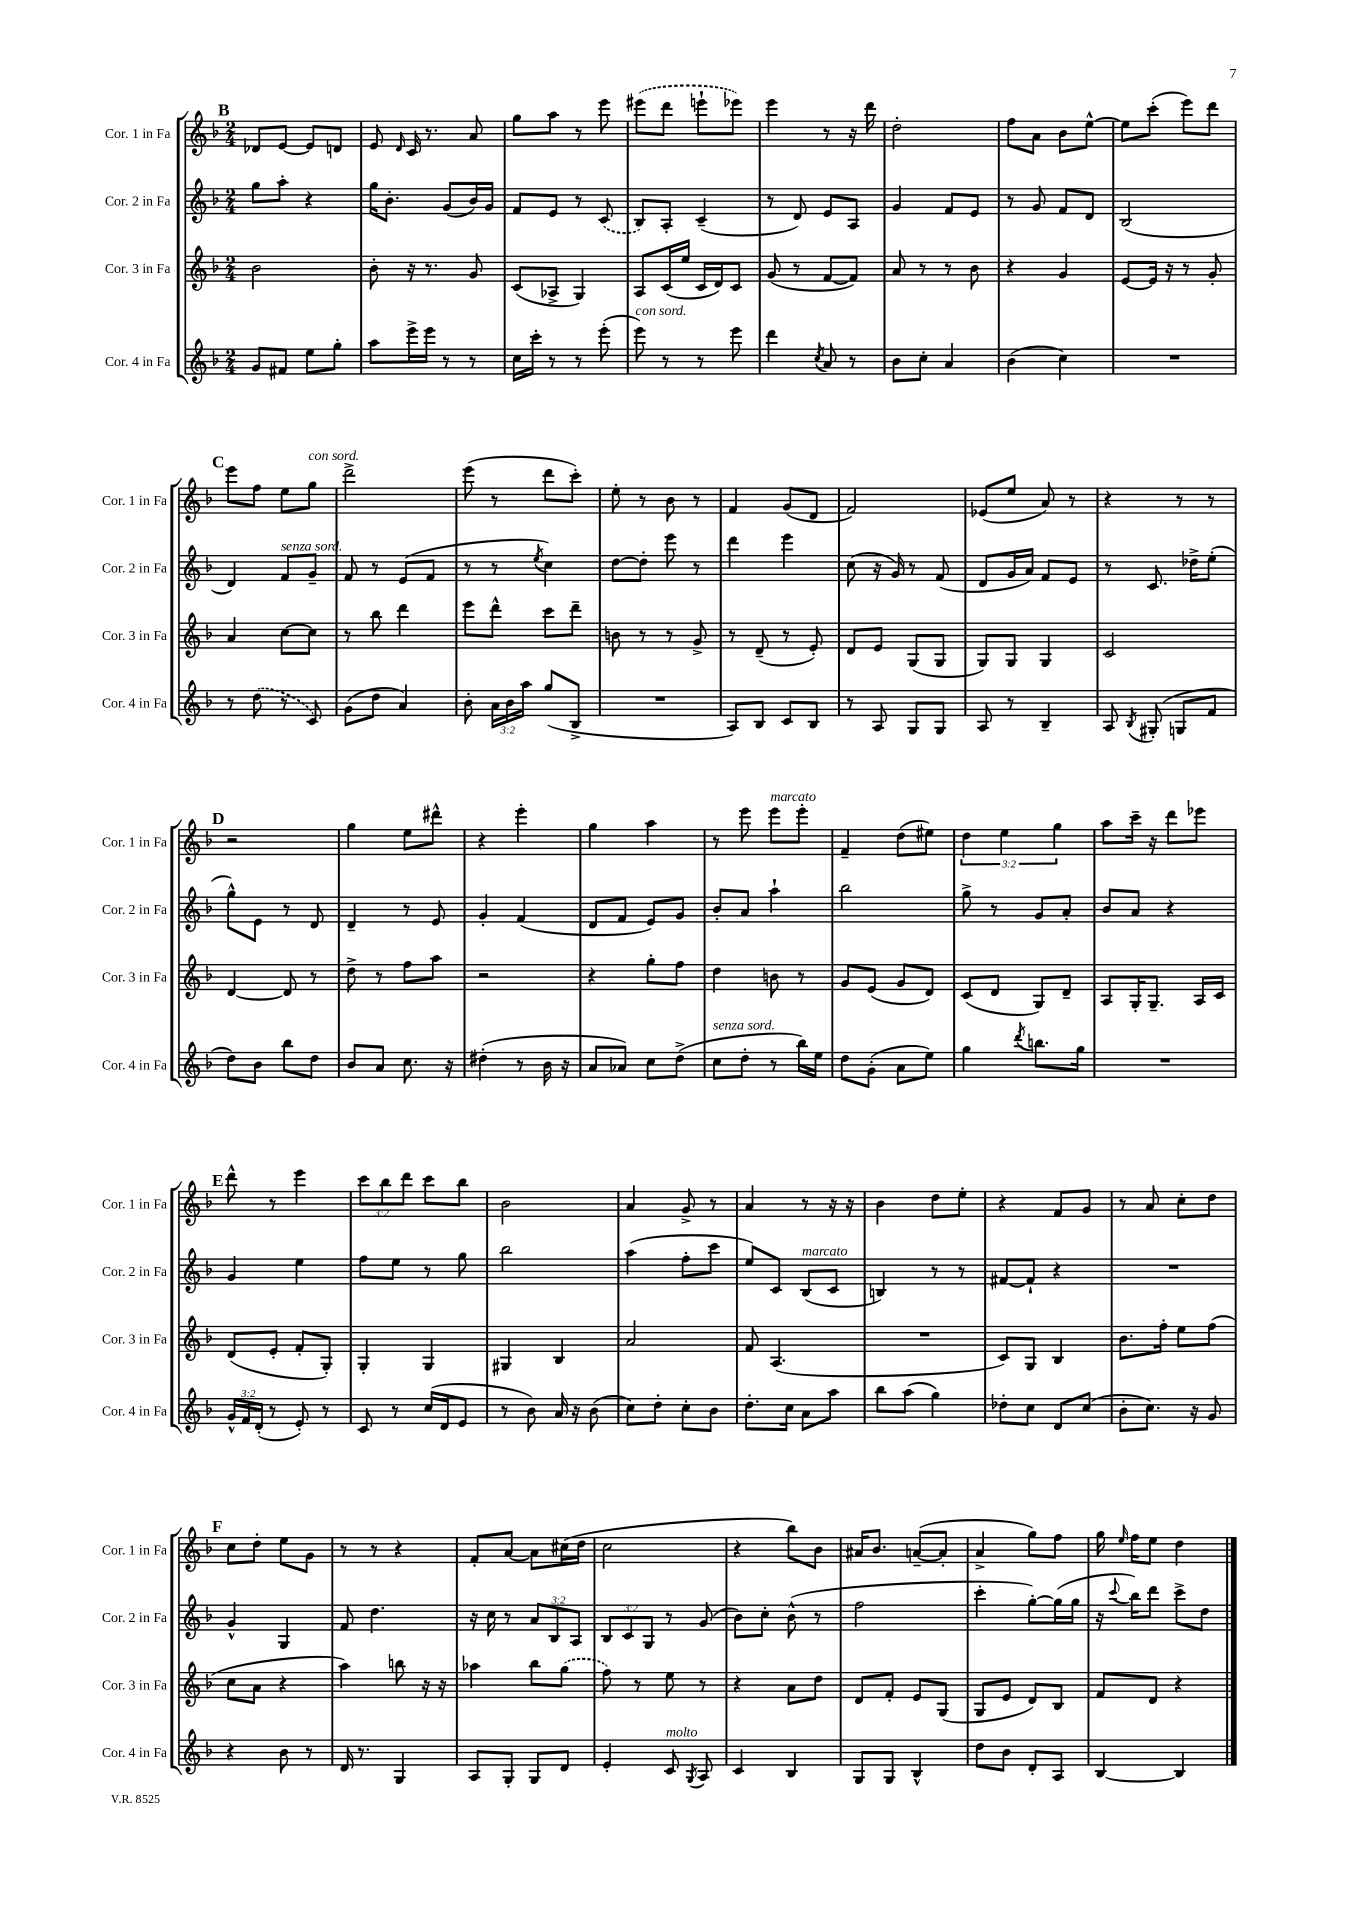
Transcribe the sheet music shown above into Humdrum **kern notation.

**kern	**kern	**kern	**kern
*staff4	*staff3	*staff2	*staff1
*clefG2	*clefG2	*clefG2	*clefG2
*k[b-]	*k[b-]	*k[b-]	*k[b-]
*M2/4	*M2/4	*M2/4	*M2/4
8g/L	2b-\	8gg\L	8d-/L
8f#/J	.	8aa'\J	[8e/J
8ee\L	.	4r	8e/]L
8gg'\J	.	.	8d/J
=	=	=	=
8aa\L	8b-'\	16gg\LK	8e/
.	.	8.b-'\J	.
.	.	.	16qqd/
16eee^\L	16r	.	16c/
16eee\JJ	8.r	.	8.r
8r	.	(8g/L	.
8r	8g/	16b-/L)	8a/
.	.	16g/JJ	.
=	=	=	=
16cc\LL	(8c/L	8f/L	8gg\L
16ccc'\JJ	.	.	.
8r	8A-^/J	8e/J	8aa\J
8r	4G/)	8r	8r
(8eee'\	.	(8c/	8eee\
=	=	=	=
8eee\)	8A/L	8B-/L)	(8eee#\L
8r	(16c/L	8A'/J	8ddd\J
.	16ee/JJ	.	.
8r	16c/LL	(4c~/	8eee`\L
.	16d/J)	.	.
8eee\	8c/J	.	8eee-\J)
=	=	=	=
4ddd\	(8g/	8r	4eee\
.	8r	8d/)	.
8qcc/	.	.	.
8a/	[8f/L	8e/L	8r
8r	8f/]J)	8A/J	16r
.	.	.	16ddd\
=	=	=	=
8b-\L	8a/	4g/	2dd'\
8cc'\J	8r	.	.
4a/	8r	8f/L	.
.	8b-\	8e/J	.
=	=	=	=
(4b-\	4r	8r	8ff\L
.	.	8g/	8a\J
4cc\)	4g/	8f/L	8b-\L
.	.	8d/J	[8ee^^\J
=	=	=	=
2r	[8e/L	(2B-/	8ee\]L
.	16e/]Jk	.	(8ccc'\J
.	16r	.	.
.	8r	.	8eee\L)
.	8g'/	.	8ddd\J
=	=	=	=
8r	4a/	4d/)	8eee\L
(8dd\	.	.	8ff\J
8r	[8cc\L	8f/L	8ee\L
8c/)	8cc\]J	8g~/J	8gg\J
=	=	=	=
(8g\L	8r	8f/	2ddd^\
8dd\J	8bb-\	8r	.
4a/)	4ddd\	(8e/L	.
.	.	8f/J	.
=	=	=	=
8b-'\	8eee\L	8r	(8eee\
24a\LL	8ddd^^\J	8r	8r
24b-\	.	.	.
24aa\JJ	.	.	.
.	.	8qee/	.
(8gg/L	8ccc\L	4cc\)	8ddd\L
8B-^/J	8ddd~\J	.	8ccc'\J)
=	=	=	=
2r	8b\	[8dd\L	8ee'\
.	8r	8dd'\]J	8r
.	8r	8eee\	8b-\
.	8g^/	8r	8r
=	=	=	=
8A/L)	8r	4ddd\	4f/
8B-/J	(8d~/	.	.
8c/L	8r	4eee\	(8g/L
8B-/J	8e'/)	.	8d/J
=	=	=	=
8r	8d/L	(8cc\	2f/)
8A/	8e/J	16r	.
.	.	16g/)	.
8G/L	(8G/L	8r	.
8G/J	8G/J	(8f/	.
=	=	=	=
8A/	8G/L)	8d/L	(8e-/L
8r	8G/J	16g/L	8ee/J
.	.	16a/JJ)	.
4B-~/	4G/	8f/L	8a/)
.	.	8e/J	8r
=	=	=	=
8A/	2c/	8r	4r
8qB-/	.	.	.
(8G#'/	.	8.c/	.
8G/L	.	.	8r
.	.	16dd-^\LK	.
8f/J	.	(8ee'\J	8r
=	=	=	=
8dd\L)	[4d/	8gg^^\L)	2r
8b-\J	.	8e\J	.
8bb-\L	8d/]	8r	.
8dd\J	8r	8d/	.
=	=	=	=
8b-/L	8dd^\	4d~/	4gg\
8a/J	8r	.	.
8.cc\	8ff\L	8r	8ee\L
.	8aa\J	8e/	8ddd#^^\J
16r	.	.	.
=	=	=	=
(4dd#'\	2r	4g'/	4r
8r	.	(4f/	4eee'\
16b-\	.	.	.
16r	.	.	.
=	=	=	=
8a/L	4r	8d/L	4gg\
8a-/J)	.	8f/J	.
8cc\L	8gg'\L	8e/L)	4aa\
(8dd^\J	8ff\J	8g/J	.
=	=	=	=
8cc\L	4dd\	8b-'/L	8r
8dd'\J	.	8a/J	8eee\
8r	8b\	4aa`\	8eee\L
16bb-\LL)	8r	.	8eee'\J
16ee\JJ	.	.	.
=	=	=	=
8dd\L	8g/L	2bb-\	4f~/
(8g'\J	(8e/J	.	.
8a\L	8g/L	.	(8dd\L
8ee\J)	8d/J)	.	8ee#\J)
=	=	=	=
4gg\	(8c/L	8gg^\	6dd\
.	8d/J	8r	.
.	.	.	6ee\
8qddd/	.	.	.
8.bb\L	8G/L)	8g/L	.
.	.	.	6gg\
.	8d~/J	8a'/J	.
16gg\Jk	.	.	.
=	=	=	=
2r	8A/L	8b-/L	8aa\L
.	16G'/K	8a/J	16ccc~\Jk
.	8.G~/J	.	16r
.	.	4r	8ddd\L
.	16A/LL	.	8eee-\J
.	16c/JJ	.	.
=	=	=	=
24g^^/LL	(8d/L	4g/	8ddd^^\
24f/	.	.	.
(24d'/JJ	.	.	.
8r	8e'/J	.	8r
8e'/)	8f'/L	4ee\	4eee\
8r	8G'/J)	.	.
=	=	=	=
8c/	4G'/	8ff\L	12ccc\L
.	.	.	12bb-\
8r	.	8ee\J	.
.	.	.	12ddd\J
(16cc/LL	4G/	8r	8ccc\L
16d/J	.	.	.
8e/J	.	8gg\	8bb-\J
=	=	=	=
8r	4G#/	2bb-\	2b-\
8b-\)	.	.	.
16a/	4B-/	.	.
16r	.	.	.
(8b-\	.	.	.
=	=	=	=
8cc\L)	2a/	(4aa\	4a/
8dd'\J	.	.	.
8cc'\L	.	8ff'\L	8g^/
8b-\J	.	8ccc\J	8r
=	=	=	=
8.dd'\L	8f/	8ee/L)	4a/
.	(4.A/	8c/J	.
16cc\Jk	.	.	.
8a\L	.	(8B-/L	8r
8aa\J	.	8c/J	16r
.	.	.	16r
=	=	=	=
8bb-\L	2r	4B/)	4b-\
(8aa\J	.	.	.
4gg\)	.	8r	8dd\L
.	.	8r	8ee'\J
=	=	=	=
8dd-'\L	8c/L)	[8f#/L	4r
8cc\J	8G/J	8f#`/]J	.
8d/L	4B-/	4r	8f/L
(8cc/J	.	.	8g/J
=	=	=	=
8b-'\L	8.b-\L	2r	8r
8.cc\J)	.	.	8a/
.	16ff'\Jk	.	.
.	8ee\L	.	8cc'\L
16r	.	.	.
8g/	(8ff\J	.	8dd\J
=	=	=	=
4r	8cc\L	4g^^/	8cc\L
.	8a\J	.	8dd'\J
8b-\	4r	4G/	8ee\L
8r	.	.	8g\J
=	=	=	=
16d/	4aa\)	8f/	8r
8.r	.	.	.
.	.	4.dd\	8r
4G/	8bb\	.	4r
.	16r	.	.
.	16r	.	.
=	=	=	=
8A/L	4aa-\	16r	8f'/L
.	.	16cc\	.
8G'/J	.	8r	[8a/J
8G/L	8bb-\L	12a/L	8a\]L
.	.	12B-/	.
8d/J	(8gg\J	.	(16cc#\L
.	.	12A/J	.
.	.	.	16dd\JJ
=	=	=	=
4e'/	8ff\)	12B-/L	2cc\
.	.	12c/	.
.	8r	.	.
.	.	12G/J	.
8c/	8ee\	8r	.
8qG/	.	.	.
8A/	8r	(8g/	.
=	=	=	=
4c/	4r	8b-\L)	4r
.	.	8cc'\J	.
4B-/	8a\L	(8b-^^\	8bb-\L)
.	8dd\J	8r	8b-\J
=	=	=	=
8G/L	8d/L	2ff\	16a#/LK
.	.	.	8.b-/J
8G/J	8f'/J	.	.
4B-^^/	8e/L	.	([8a~/L
.	(8G/J	.	8a'/]J
=	=	=	=
8dd\L	8G/L	4ccc'\	4a^/
8b-\J	8e/J	.	.
8d'/L	8d/L)	[8gg'\L)	8gg\L)
8A/J	8B-/J	(16gg\]L	8ff\J
.	.	16gg\JJ	.
=	=	=	=
[4B-/	8f/L	16r	16gg\
.	.	8qqccc/	16qqee/
.	.	16bb-\LK)	16ff\LK
.	8d/J	8ddd\J	8ee\J
4B-/]	4r	8ccc^\L	4dd\
.	.	8dd\J	.
==	==	==	==
*-	*-	*-	*-
